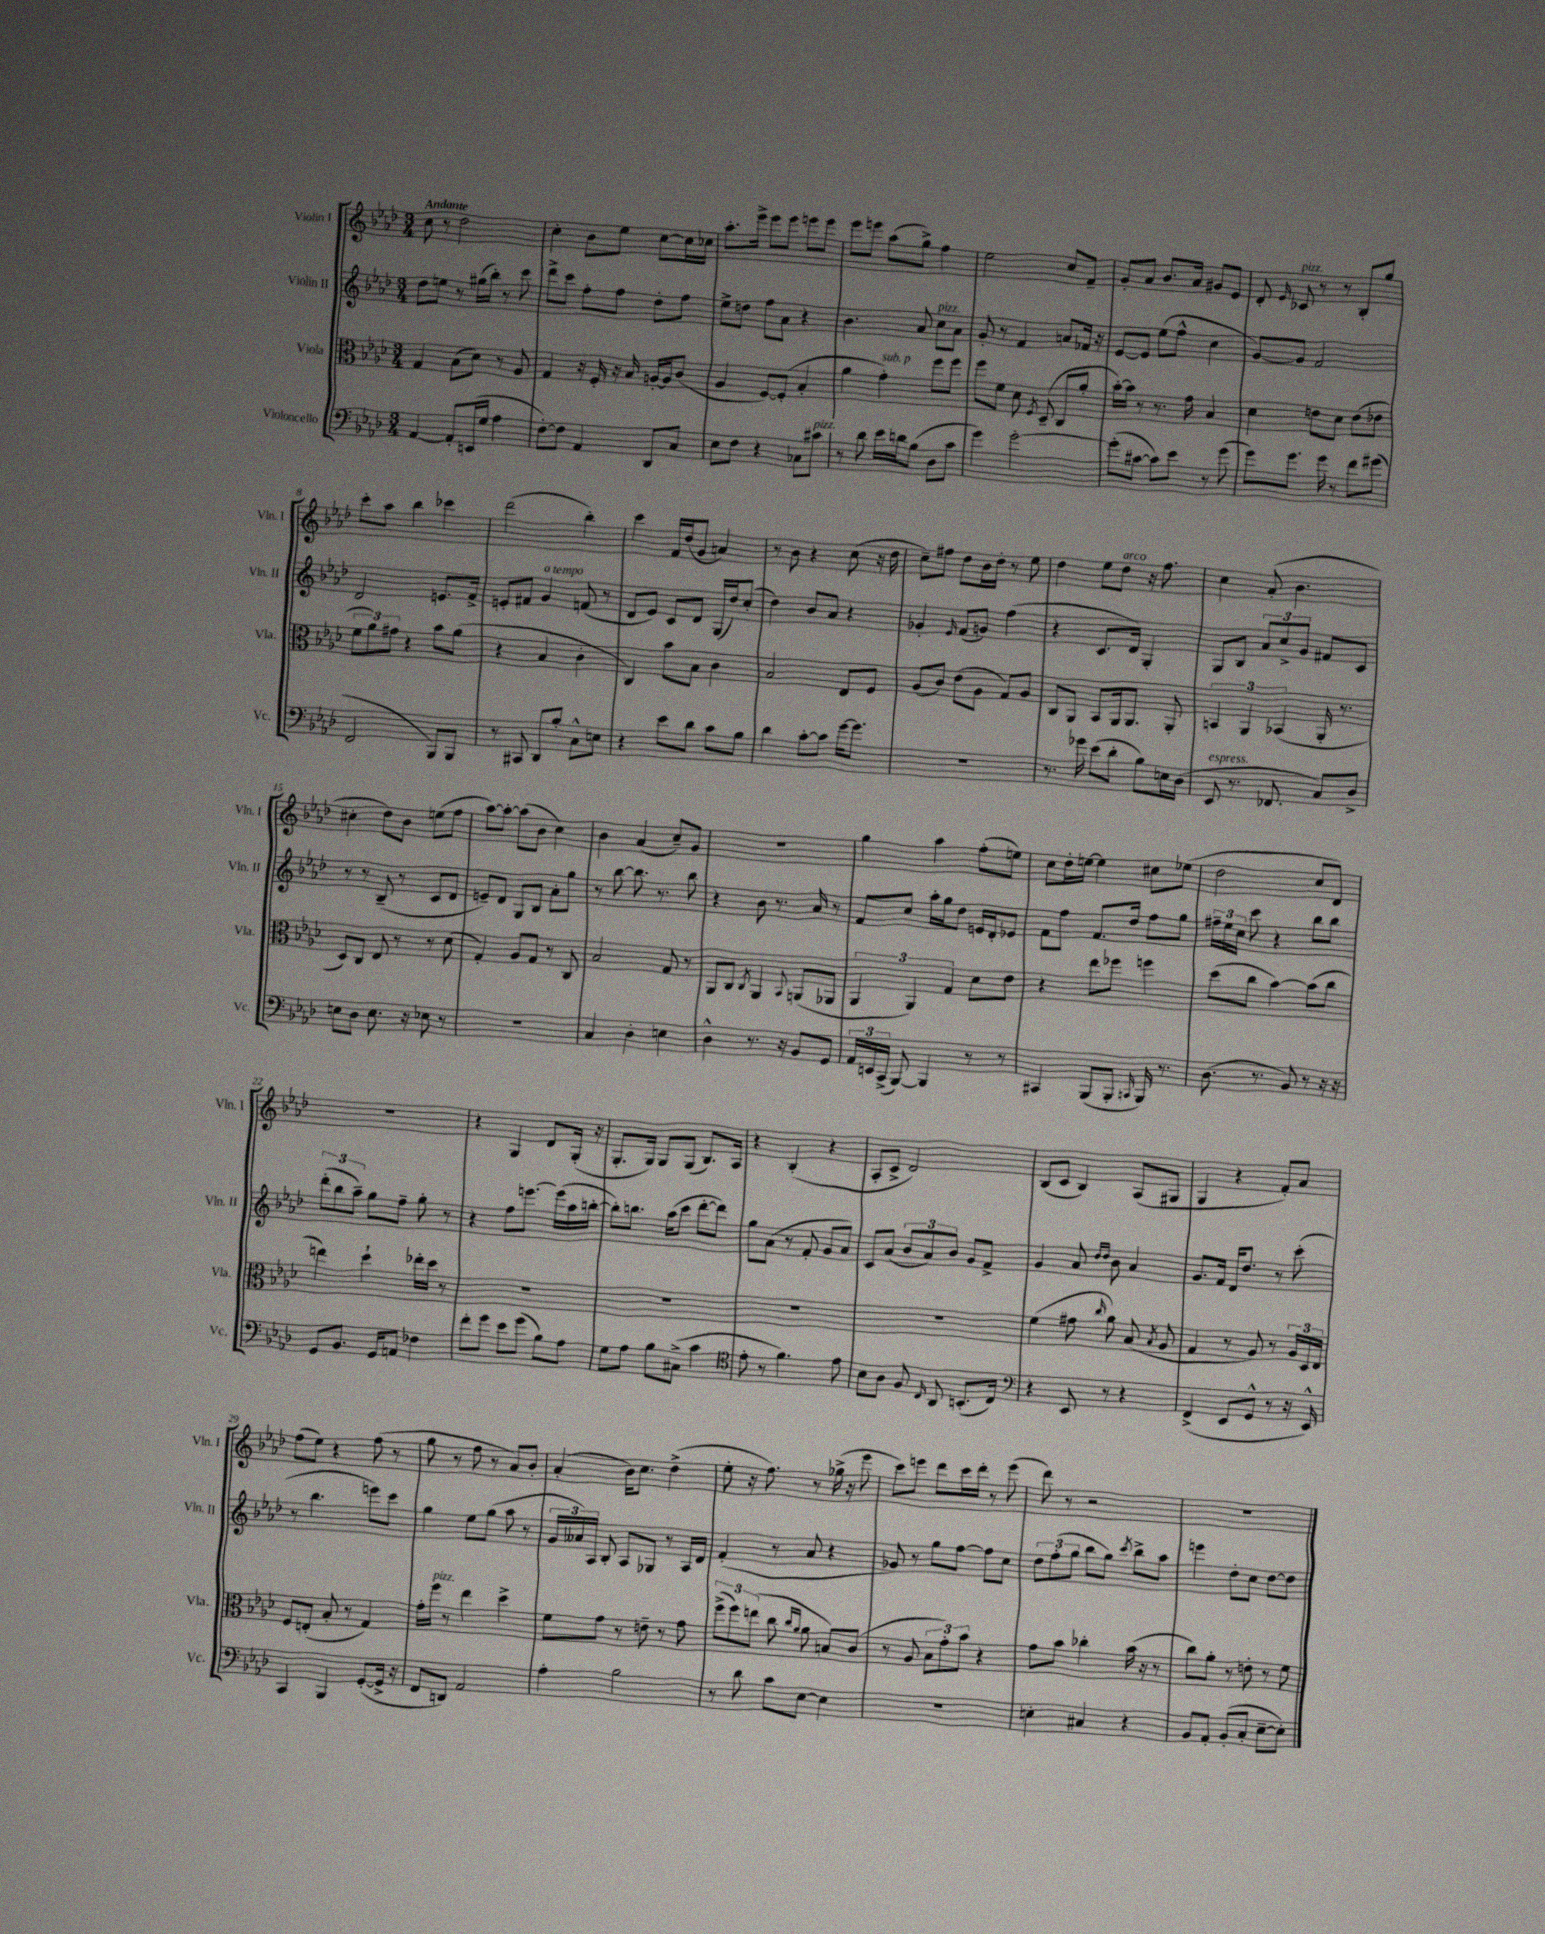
<<
\new StaffGroup <<
\new Staff = "s0" \with { instrumentName = "Violin I" shortInstrumentName = "Vln. I" } {
    \clef treble \key aes \major \numericTimeSignature \time 3/4 \tempo "Andante"
    \autoBeamOff c''8 r8 des''2 |
    c''4-. bes'8[ ees''8] c''8[~ c''16 ces''16] |
    aes''8.[-. ees'''16]-> ees'''8[ ees'''8] e'''8[ e'''8] |
    ees'''8[ e'''8] aes''8[( g''8]->) f''4 |
    ees''2 c''8[ f'8]-- |
    g'8[-. aes'8] bes'8.[ aes'16] gis'8[ ees'8] |
    des'8-. \grace { ees'16 } ces'8^\markup { \italic "pizz." } r8 r8 bes8[-. g''8] |
    c'''8[-. aes''8] bes''4 ces'''4 |
    des'''2( bes''4-.) |
    c'''4 f'16[ des''16( g'8] a'4) |
    r8 bes'8 r4 c''8( r16 des''16 |
    c''8[--) fis''8] des''8[ bes'16 des''16]-. r8 ees''8 |
    des''4 ees''8[ des''8]^\markup { \italic "arco" } r16 f''8. |
    c''4 aes'8-.( bes'4. |
    cis''4-. des''8[) bes'8] e''8[( f''8] |
    aes''8[~) aes''8]~-. aes''8[( bes'8] c''4) |
    bes'4 aes'4( c''8[--) g'8] |
    R2. |
    g''4 aes''4 f''8[-.( e''8]) |
    c''8[ des''16-. e''16]~ e''4 cis''8[ ees''8]( |
    des''2 c''8[ des'8]) |
    R2. |
    r4 g4 des'8[ g16]-.( r16 |
    g8.[-. g16]) g8[ g8]( bes8.[) aes16] |
    r4 bes4-.( r4 |
    aes8[-. c'8]-> des'2) |
    bes8[( c'8] bes4) aes8[( gis8] |
    g4 r4 f'8[-.) aes'8] |
    f''8[( ees''8]) r4 f''8( r8 |
    g''8 r8 f''8 r8 aes'8[) bes'8]-. |
    aes'4-.( bes'16[) c''8.] des''4->( |
    ees''8-. r16 f''8.) r8 ges''16->( r16 ees'''8 |
    c'''8[) e'''8] des'''8[ c'''16 des'''16]-. r8 e'''8( |
    des'''8) r8 r2 |
    R2. \bar "|." |
}
\new Staff = "s1" \with { instrumentName = "Violin II" shortInstrumentName = "Vln. II" } {
    \clef treble \key aes \major \numericTimeSignature \time 3/4
    \autoBeamOff des''8[ e''8] r8 gis''16[( bes''16]-.) r8 c'''8 |
    des'''8[-> c'''8] f''8[-. f''8] des''8[-. f''8] |
    ees''8[-> d''8] f''8[ aes'8] r4 |
    bes'4. aes'8 c''8[^\markup { \italic "pizz." } aes'8] |
    g'8-. r8 f'4 a'8[ fes'16] r16 |
    ees'8[~ ees'8] ees''8[( f''8]-^ c''4 |
    g'8[~) g'8] f'2 |
    des'2 e'8.[ f'16]-> |
    e'8[-. fis'8] g'4^\markup { \italic "a tempo" } f'8( r8 |
    des'8[ ees'8]) c'8[ des'8] g16[( des''16) c''8]-.( |
    des''4) bes'8[ aes'8] r4 |
    ges'4-. \grace { ees'16 } f'8[( g'8]) f''4( |
    r4 c'8.[ des'16]) g4-. |
    g8[ bes8] \tuplet 3/2 { aes'8[ c''8-> g'8] } fis'8[ c'8] |
    r8 r8 bes8--( r8 c'8[ des'8] |
    e'8[--) des'8] g8[ bes8] aes'8[-. g''8] |
    r8 bes''8~ bes''8. r8. bes''8 |
    r4 bes'8 r8. aes'16 r8 |
    f'8[ c''8] aes''16[-. g''16 des''8] e'16[ des'16-. ees'8] |
    f'8[ f''8] f'8.[ des''16] f''8[ g''8] |
    \tuplet 3/2 { fis''16[-- ees''16 c''16] } c'''8 r4 bes''8[ bes''8] |
    \tuplet 3/2 { des'''8[-.( bes''8 aes''8]--) } g''8[ f''8]-- g''8-. r8 |
    r4 f''8[ e'''8.]~ e'''16[( aes''16 b''16]~-. |
    b''8[-.) b''8.] aes''16[( c'''8] des'''8[~-. des'''8]) |
    g''8[ aes'8]( r8 f'8-. g'8[ aes'8]) |
    c'8[ aes'8]( \tuplet 3/2 { bes'8[ aes'8) bes'8] } g'8[ f'8]-> |
    g'4 aes'8 \grace { des''16[ des''16] } bes'8 aes'4 |
    g'8.[ f'16] des'16[ des''8.] r8 c'''8-.( |
    r8 bes''4. e'''8[) c'''8] |
    g''4 ees''8[ g''8]( aes''8 r8 |
    \tuplet 3/2 { g'16[ aeses'16) aes16] } bes8-. aes8[ ges8] r8 aes16[ des'16] |
    f'4-.( r8 aes'8 r4 |
    ges'8) r8 g''8[ f''8]~ f''8[ c''8] |
    \tuplet 3/2 { des''8[ f''8-.( g''8] } bes''8[ g''8]) \acciaccatura { c'''8 } bes''8[-> aes''8] |
    e'''4 des''8[-. c''8] des''8[~ des''8] \bar "|." |
}
\new Staff = "s2" \with { instrumentName = "Viola" shortInstrumentName = "Vla." } {
    \clef alto \key aes \major \numericTimeSignature \time 3/4
    \autoBeamOff g4 bes8[( des'8]) r8 aes8 |
    g4 r16 f16-. r16 bes16 a16[~-. a16 c'8]( |
    aes4 f8[~) f8]-.( bes4-. |
    aes'4 g'4-.^\markup { \italic "sub. p" }) f''8[ f''8] |
    f''8[ f'8] des'8 \acciaccatura { f8 } des8--( c8[ aes'8]-. |
    bes'16[~-.) bes'16] r8 r8. g'16 bes4 |
    des'4 e'8[ des'8] e'8[( ees'8] |
    \tuplet 3/2 { f'8[ aes'8) gis'8] } r4 bes'8[ aes'8]( |
    r4 bes4 c'4-. |
    c4) bes'8[ bes8] c'4 |
    bes2 ees8[ f8] |
    aes8[( c'8]) ees'8[( aes8] g8[) aes8] |
    c8[ aes,8] bes,8[ aes,16 aes,8.] aes,8-. |
    \tuplet 3/2 { b,4 aes,4 bes,4( } aes,16-. r8. |
    des8[) c8] ees8 r8 r8 des'8( |
    g4-.) aes8[ g8] r8 c8 |
    bes2 g8 r8 |
    aes,8[ c8] \acciaccatura { c8 } aes,4 \appoggiatura { bes,8 } a,8[( aes,8] |
    \tuplet 3/2 { aes,4 aes,4) g4 } des'8[ ees'8] |
    r4 ees''8[ fes''8] f''4 |
    des''8[( c''8] bes'4~) bes'8[( c''8] |
    e''4) des''4-! ees''16[-. des''16] r8 |
    R2. |
    R2. |
    R2. |
    R2. |
    f'4( gis'8 \grace { c''16 } aes'8) bes8( \acciaccatura { bes8 } aes8 |
    g4 r8 aes8) r8 \tuplet 3/2 { aes16[ des16 ees16] } |
    f8[ e8]-.( bes8-. r8 g4) |
    g'16[-. f''16]^\markup { \italic "pizz." } r8 ees''4 des''4-> |
    f'8[ g'8] r8 e'8-- r8 g'8 |
    \tuplet 3/2 { f''8[->( f''8) e''8]( } c''8 \grace { c''16[ aes'16] } aes'8 b8[) c'8]( |
    r8 aes8 \tuplet 3/2 { bes8[ g'8-.) bes'8] } r4 |
    g'8[ bes'8] ces''4-. bes'16( r16 r8 |
    c''8[) aes'8]-. r8 e'8-. r8 f'8 \bar "|." |
}
\new Staff = "s3" \with { instrumentName = "Violoncello" shortInstrumentName = "Vc." } {
    \clef bass \key aes \major \numericTimeSignature \time 3/4
    \autoBeamOff aes,4~ aes,8[-. e,16( g16] aes4 |
    f8[~-.) f8] aes,4 des,8[ c8] |
    ees8[ f8] r4 ces8[ cis'8]^\markup { \italic "pizz." } |
    r8 des'8 ees'16[ d'16 bes8]( des8[ c'8] |
    g'4) g'2~-. |
    g'8[-.( cis'8]~ cis'8[) ees'8] r8 g'8( |
    g'8[) g'8.] g'16 r8 f'8[ gis'8]( |
    f,2 bes,,8[) bes,,8] |
    r8 cis,8 des,8[ bes8]-. c8[-^ e8] |
    r4 ees'8[ des'8] c'8[ bes8] |
    des'4 c'8[~-. c'8] g'16[~ g'8.] |
    R2. |
    r8. ges'16 ees'8[( des'8]-. bes8[) e16 des16]( |
    ees,8^\markup { \italic "espress." } r8. fes,8. c8[) des8]-> |
    e8[ des8] e8. r16 ees8 r8 |
    R2. |
    c4 des4-. e4 |
    des4-^ r8. r16 bes,8[ g,8] |
    \tuplet 3/2 { aes,16[ e,16 c,16]->( } bes,,8~) bes,,4 r8 r8 |
    cis,4 bes,,8[( bes,,8]-. \grace { c,16 } bes,,16) r8. |
    des8.( r8. bes,8) r8 r16 r16 |
    g,8[ bes,8.] g,16[ a,8] fes4 |
    f'8[-. g'8] ees'8[ g'8]( bes8[) aes8] |
    g8[ aes8] bes8[ cis8]->( c'4 |
    \clef tenor ees'8-. r8 f'4.) ees'8 |
    bes8[ aes8] f8 \grace { c16 } aes,8 b,8.[-.( c16]) |
    \clef bass r4 ees,8 r8 r4 |
    f,4->( ees,8[ g,8]-^ r8 r16 ees,16-^) |
    c,4 bes,,4 g,8[~-.( g,16]-> r16 |
    f,8[ d,8]) aes,2 |
    aes4-. bes2 |
    r8 des'8 c'8[ ees8]~ ees4 |
    R2. |
    e4-. cis4 r4 |
    bes,8[ aes,8]-. bes,8[-.( c8]-. ees8[~-- ees8]-.) \bar "|." |
}
>>
>>
